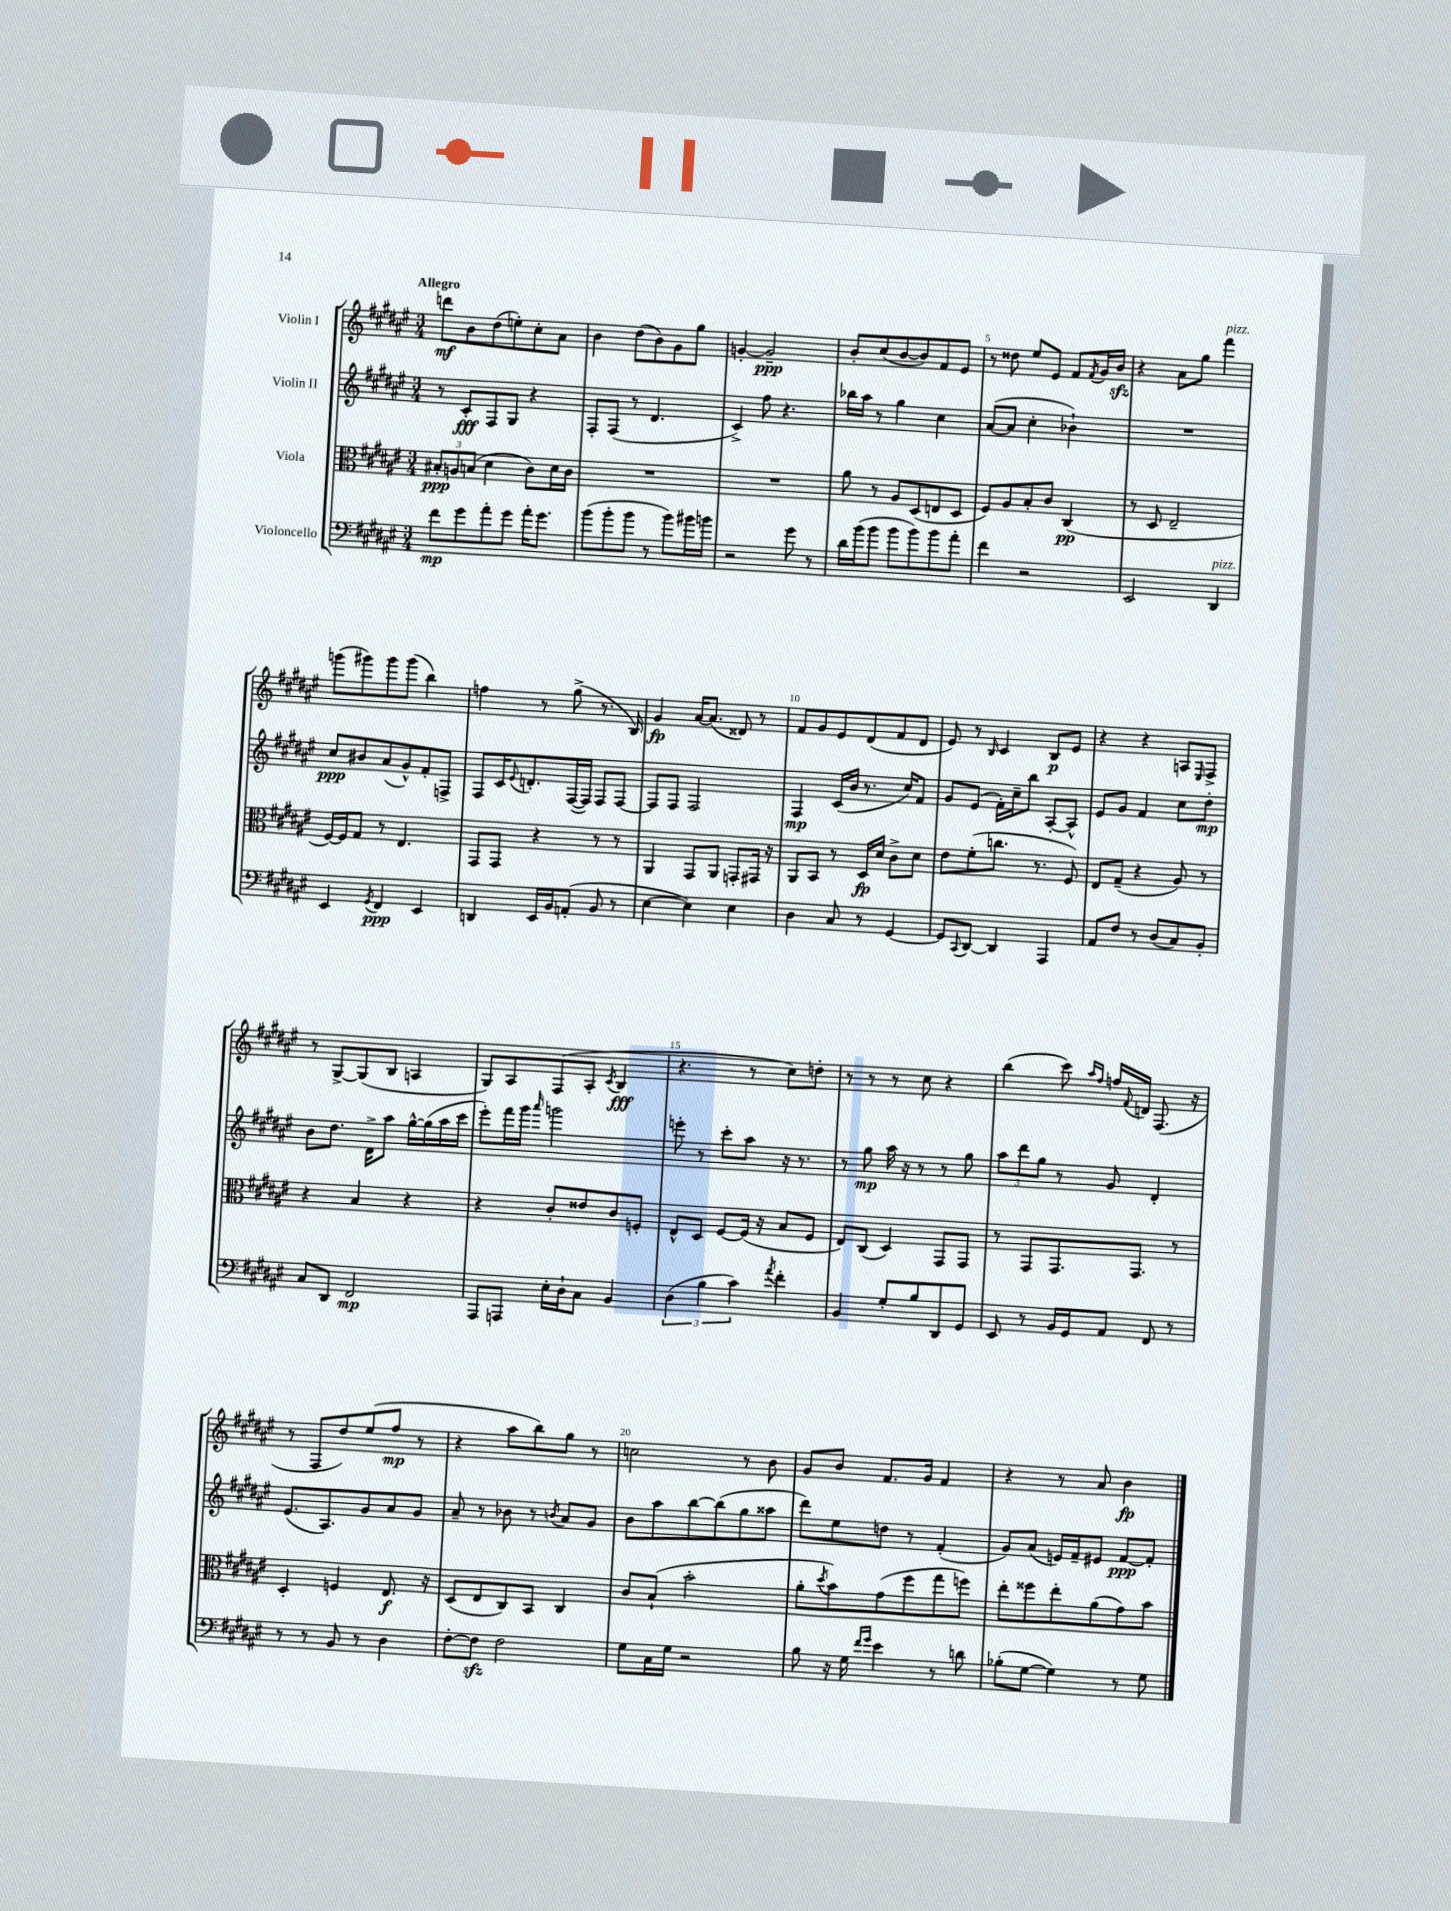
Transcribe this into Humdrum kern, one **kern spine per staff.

**kern	**kern	**kern	**kern
*staff4	*staff3	*staff2	*staff1
*clefF4	*clefC3	*clefG2	*clefG2
*k[f#c#g#d#a#e#]	*k[f#c#g#d#a#e#]	*k[f#c#g#d#a#e#]	*k[f#c#g#d#a#e#]
*M3/4	*M3/4	*M3/4	*M3/4
8f#	12B#'	8r	8ddd
.	12A	.	.
8g#	.	8c#'	8b
.	(12B	.	.
8a#'	4d#	8F#	(8dd#
8g#	.	8G#	8ee')
16a#'	8c#)	4r	8cc#'
8.g#	.	.	.
.	16d#	.	8a#
.	16c#	.	.
=	=	=	=
(8b	2.r	8F#'	4b
8b'	.	(8F#	.
8b	.	8r	(8dd#
8r	.	4.d#	8b)
8b)	.	.	8g#
16b#	.	.	8gg#
16b	.	.	.
=	=	=	=
2r	2.r	4c#^)	[4g'
.	.	8ff#	2g~]
.	.	4.r	.
8g#	.	.	.
8r	.	.	.
=	=	=	=
16d#	8a#	16bb-	8b'
(16b	.	16aa#	.
8b	8r	8r	(8cc#
8b	8A#	4gg#	[8b
8b)	(8D#	.	8b])
8b	8E	4cc#	8f#
8a#'	8D#	.	8e#
=	=	=	=
4f#	8F#)	([8a#	8r
.	8A#	8a#]	8dd##
2r	8B'	4cc#'	8ee#
.	8c#	.	8e#
.	(4C#	4b-`)	8f#
.	.	.	8qf#
.	.	.	16g#
.	.	.	16b
=	=	=	=
2EE#	8r	2.r	4r
.	8D#	.	.
.	2E#~	.	8a#
.	.	.	8gg#
4DD#	.	.	4fff#
=	=	=	=
4EE#	[16F#)	8cc#	(8ggg
.	16F#]	.	.
.	8G#	8b#	8ggg#)
8qGG#	.	.	.
4FF#	8r	(8a#	8ggg#
.	4.E#	8g#^^)	(8ggg#
4EE#	.	8f#'	4bb)
.	.	8F^	.
=	=	=	=
4DD	8GG#	8F#	4ff
.	8GG#	16c#	.
.	.	8qqe#	.
.	.	8.d'	.
16EE#	4r	.	8r
16BB	.	.	.
(8AA'	.	([16F#	(8gg#^
.	.	16F#])	.
8BB	8r	8F#	8.r
8r	8r	[8F#	.
.	.	.	16B)
=	=	=	=
[4E#	4AA#	8F#]	4g#
.	.	8F#	.
4E#])	8GG#	2F#	[16a#
.	.	.	(8.a#]
.	8AA#	.	.
4E#	8GG'	.	8d##)
.	16GG#	.	8r
.	16r	.	.
=	=	=	=
4D#	8AA#	4F#	8f#
.	8BB	.	8g#
8C#	8r	(16c#	8e#
.	.	16b	.
8r	16D#	8.r	(8d#
.	16d#	.	.
[4GG#	8c#^	.	8f#
.	.	16cc#)	.
.	8d#	8f#	8d#
=	=	=	=
8GG#]	8e#	8g#	8e#)
8qqCC#	.	.	.
[8DD#	(8f#'	(8e#	8r
.	.	.	16qqB
4DD#]	8.cc	16f#')	4c#
.	.	16cc#~	.
.	.	8bb	.
.	8.r	.	.
4AAA#	.	[8A#'	8B
.	8F#)	8A#^^]	8e#
=	=	=	=
8AA#	8E#	8e#	4r
8F#	(8G#~	8g#	.
8r	4r	4f#	4r
(8D#	.	.	.
8C#)	8A#)	8cc#	8A
.	.	.	16qqE#
8BB'	8r	8dd#'	8F#^
=	=	=	=
8C#	4r	8b	8r
8DD#	.	8.dd#	[8G#^
2FF#	4B	.	(8G#]
.	.	16d#^	.
.	.	8aa#	8B
.	4r	[16gg#^^	4A
.	.	(16gg#]	.
.	.	16aa#	.
.	.	16ccc#	.
=	=	=	=
8AAA#	4r	8eee#')	8G#)
8AAA	.	16fff#	8A#
.	.	16ggg#	.
.	.	16qqaaa#	.
16E#'	8c#'	2ggg	(8F#
16D#`	.	.	.
8C#	8e##	.	8A#'
.	.	.	8qc#
4BB	8c#	.	4B
.	8F'	.	.
=	=	=	=
(6D#	8E#^^	8eee'	4.r
.	8D#	8r	.
6B	.	.	.
.	[8F#	8ccc#'	.
6c#)	.	.	.
.	(16F#]	8aa#	8r
.	16r	.	.
8qa#	.	.	.
4f#'	8B	16r	8cc#)
.	.	8.r	.
.	8F#	.	8dd'
=	=	=	=
4BB	8E#)	8r	8r
.	(8C#	8gg#	8r
8G#'	4D#)	16aa#	8r
.	.	16r	.
8B	.	8r	8cc#
8DD#	8GG#	8r	4r
8GG#	8GG#	8gg#	.
=	=	=	=
8EE#	8r	12aa#	(4bb
.	.	12ddd#	.
8r	8GG#	.	.
.	.	12gg#	.
16BB	8.GG#	8r	8ccc#)
16GG#	.	.	.
.	.	.	16qqaa#
.	.	.	16qqff#
8AA#	.	8g#	16ff
.	.	.	8qqf#
.	8.GG#	.	16d
8FF#	.	4d#'	(8.F#
8r	8r	.	.
.	.	.	16r
=	=	=	=
8r	4D#'	(8.e#	8r
8r	.	.	8F#
.	.	8.A#)	.
8BB	4F	.	8dd#)
8r	.	8g#	(8ee#
4D#	8.E#	8a#	8ff#
.	.	8g#	8r
.	16r	.	.
=	=	=	=
[8F#'	(8D#	8a#~	4r
8F#]	8E#	8r	.
2F#	8C#)	8b-	8aa#
.	8BB	8r	8bb)
.	.	8qb	.
.	4C#	8a#	8gg#
.	.	8g#	8r
=	=	=	=
8G#	8c#	8b	2cc
16C#	(8B`	8aa#	.
16G#	.	.	.
2r	2b'	[8bb	.
.	.	(8bb]	.
.	.	8gg#	8r
.	.	8aa##	8b
=	=	=	=
8B	8a#'	8ddd#)	8g#
.	8qdd#	.	.
16r	8b)	8ee#	8b
16G#	.	.	.
16qqf#	.	.	.
16qqg#	.	.	.
4e#	(8g#	8dd	8.f#
.	8ff#	8r	.
.	.	.	16g#
8r	8gg#	(4f#'	4f#
8d	8ff)	.	.
=	=	=	=
(8B-'	8ee#'	8g#)	4r
[8G#	8ff##	(8a#	.
4G#])	8ee#'	16e)	8r
.	.	16f#~	.
.	(8a#	8e#	8a#
8r	8g#)	[8f#	4b
8G#	8b	8f#']	.
==	==	==	==
*-	*-	*-	*-
